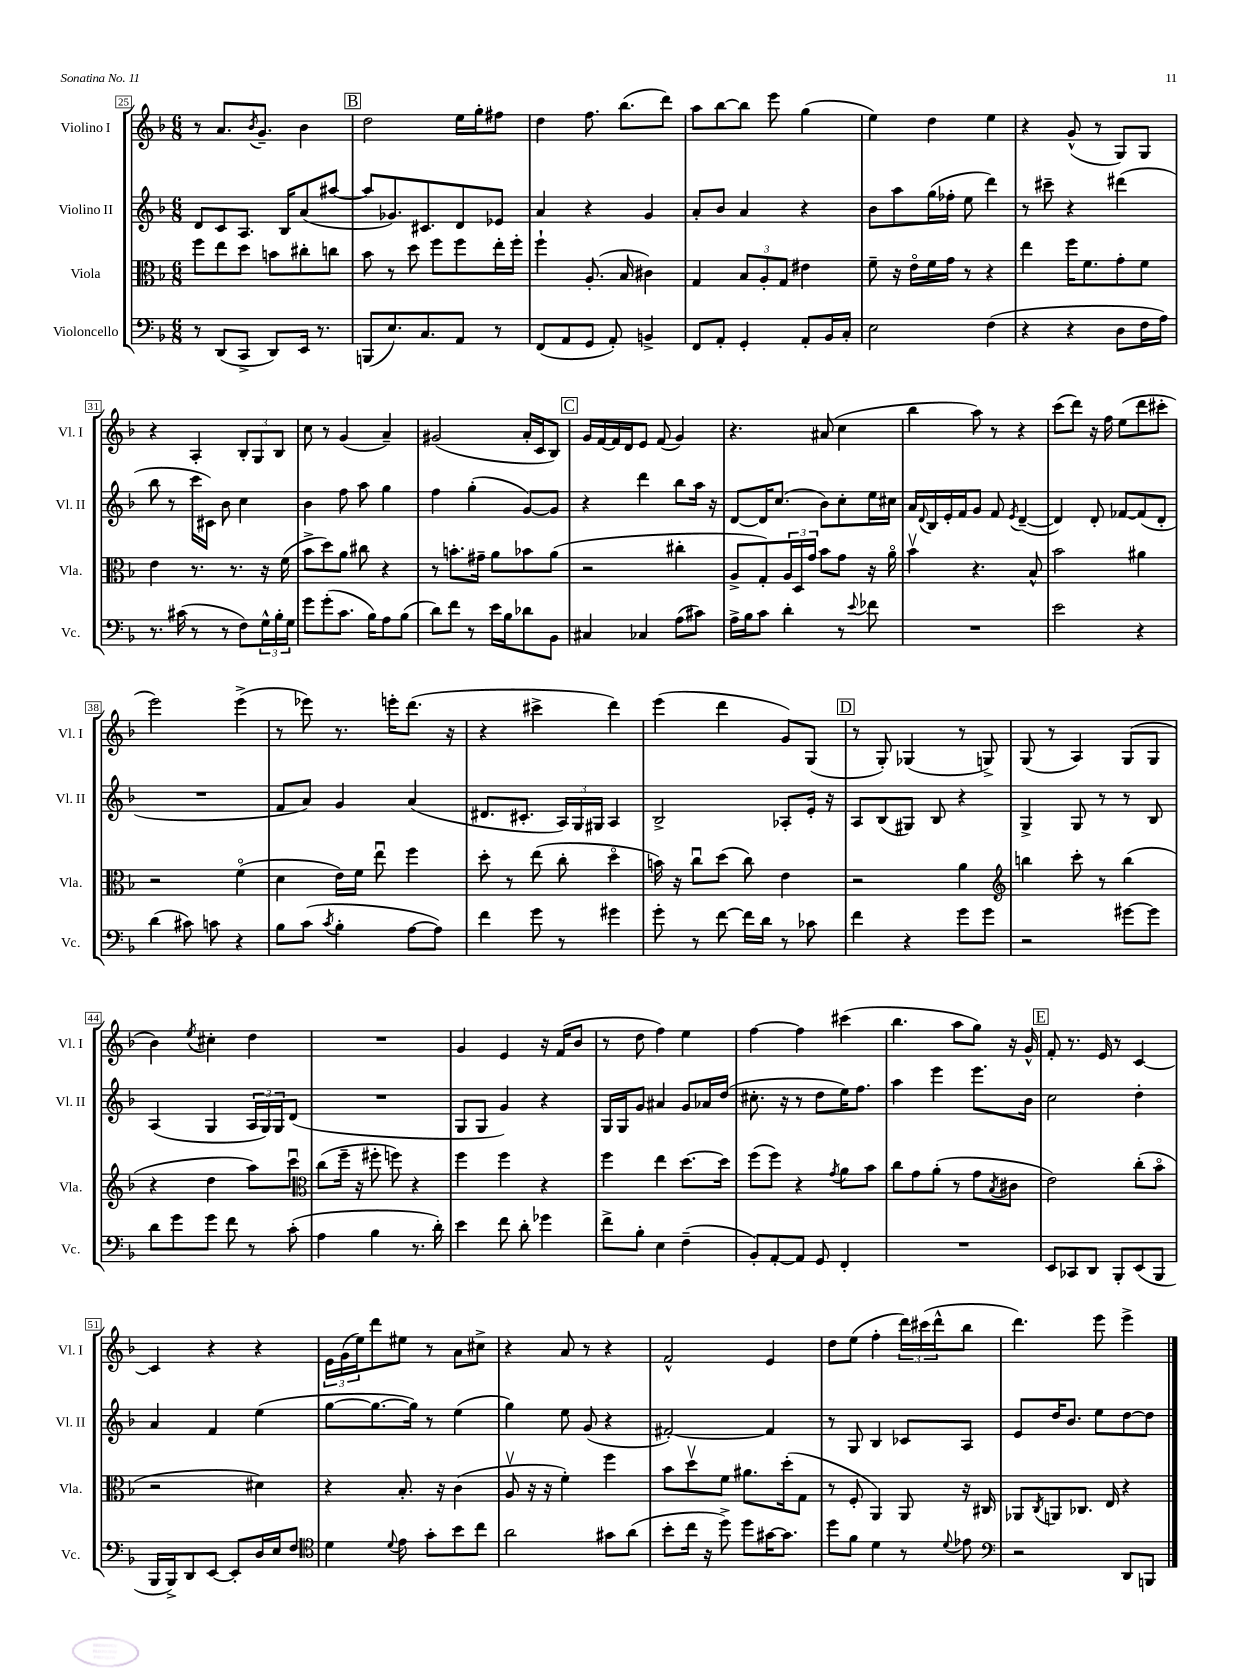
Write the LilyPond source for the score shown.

<<
\new StaffGroup <<
\new Staff = "s0" \with { instrumentName = "Violino I" shortInstrumentName = "Vl. I" } {
    \clef treble \key f \major \numericTimeSignature \time 6/8
    r8 a'8. \acciaccatura { bes'8 } g'8.-- bes'4 |
    \mark \markup { \box "B" } d''2 e''16 g''16-. fis''8 |
    d''4 f''8. bes''8.( d'''8) |
    a''8 bes''8~ bes''8 e'''8 g''4( |
    e''4) d''4 e''4 |
    r4 g'8-^( r8 g8) g8 |
    r4 a4-. \tuplet 3/2 { bes8-. g8 bes8 } |
    c''8 r8 g'4( a'4--) |
    gis'2( a'16-. c'16 bes8) |
    \mark \markup { \box "C" } g'16 f'16~ f'16 d'16 e'8 f'8( g'4) |
    r4. ais'8( c''4 |
    bes''4 a''8) r8 r4 |
    c'''8( d'''8) r16 f''16 e''8( d'''8 cis'''8-. |
    e'''2) e'''4->( |
    r8 ees'''8) r8. e'''16-. d'''8.( r16 |
    r4 cis'''4-> d'''4) |
    e'''4( d'''4 g'8) g8( |
    \mark \markup { \box "D" } r8 g8-.) ges4( r8 g8->) |
    g8( r8 a4) g8( g8 |
    bes'4) \acciaccatura { e''8 } cis''4-. d''4 |
    R2. |
    g'4 e'4 r16 f'16( bes'8 |
    r8 d''8 f''4) e''4 |
    f''4~ f''4 cis'''4( |
    bes''4. a''8 g''8) r16 g'16-^ |
    \mark \markup { \box "E" } f'8-. r8. e'16 r8 c'4~ |
    c'4 r4 r4 |
    \tuplet 3/2 { e'16 g'16( e''16) } d'''8 eis''8 r8 a'8 cis''8-> |
    r4 a'8 r8 r4 |
    f'2-^ e'4 |
    d''8 e''8( f''4-. \tuplet 3/2 { d'''16) cis'''16( d'''16-^ } bes''8 |
    d'''4.) e'''8 e'''4-> \bar "|." |
}
\new Staff = "s1" \with { instrumentName = "Violino II" shortInstrumentName = "Vl. II" } {
    \clef treble \key f \major \numericTimeSignature \time 6/8
    d'8 c'8 a8. bes16 a'8( ais''8~ |
    \mark \markup { \box "B" } ais''8 ges'8.) cis'8. d'8 ees'8 |
    a'4 r4 g'4 |
    a'8-. bes'8 a'4 r4 |
    bes'8 a''8 g''16( fes''16-. e''8 d'''4) |
    r8 cis'''8-- r4 dis'''4( |
    bes''8 r8 c'''16 cis'16) bes'8 c''4 |
    bes'4 f''8 a''8 g''4 |
    f''4 g''4-.( g'8~) g'8 |
    \mark \markup { \box "C" } r4 d'''4 bes''8 a''16 r16 |
    d'8~ d'16 c''8.( bes'8) c''8-. e''16 cis''16 |
    a'16 \appoggiatura { d'8 } bes16 e'16-. f'16 g'8 f'8 \acciaccatura { e'8 } d'4~--( |
    d'4) d'8-. fes'8~ fes'8( d'8-. |
    R2. |
    f'8 a'8) g'4 a'4( |
    dis'8. cis'8.-. \tuplet 3/2 { a16) g16 gis16 } a4 |
    bes2-> aes8-. e'16-. r16 |
    \mark \markup { \box "D" } a8 bes8( gis8) bes8 r4 |
    g4-> g8 r8 r8 bes8 |
    a4( g4 \tuplet 3/2 { a16 g16) g16 } d'8( |
    R2. |
    g8 g8 g'4) r4 |
    g16 g16 g'8 ais'4 g'8 aes'16 d''16( |
    cis''8.-. r16 r8 d''8 e''16) f''8. |
    a''4 e'''4 e'''8. bes'16 |
    \mark \markup { \box "E" } c''2 d''4-. |
    a'4 f'4 e''4( |
    g''8~ g''8.~ g''16) r8 e''4( |
    g''4) e''8 g'8( r4 |
    fis'2~-.) fis'4 |
    r8 g8 bes4 ces'8 a8 |
    e'8 d''16 bes'8. e''8 d''8~ d''8 \bar "|." |
}
\new Staff = "s2" \with { instrumentName = "Viola" shortInstrumentName = "Vla." } {
    \clef alto \key f \major \numericTimeSignature \time 6/8
    f''8 e''8 d''8 b'8 cis''8-. c''8 |
    \mark \markup { \box "B" } bes'8 r8 d''8 f''8 f''8 e''16-. f''16-. |
    f''4-! a8.-.( bes16 cis'4) |
    g4 \tuplet 3/2 { bes8 a8-. g8 } eis'4 |
    f'8-- r16 e'16\flageolet f'16 g'16 r8 r4 |
    e''4 f''16 f'8. g'8-. f'8 |
    e'4 r8. r8. r16 f'16( |
    bes'8-> d''8) a'8 cis''8 r4 |
    r8 b'8.-. gis'16-- a'8 bes'8 a'8( |
    \mark \markup { \box "C" } r2 cis''4-. |
    a8-> g8-.) \tuplet 3/2 { a16 d16 g'16 } bes'8 g'8 r16 a'16\flageolet |
    bes'4\upbow r4. bes8-^ |
    bes'2 ais'4 |
    r2 f'4\flageolet( |
    d'4 e'16) f'16 e''8\downbow f''4 |
    d''8-. r8 e''8( c''8-. d''4\flageolet |
    b'16) r16 c''8\downbow d''8( c''8) e'4 |
    \mark \markup { \box "D" } r2 a'4 |
    \clef treble b''4 c'''8-. r8 b''4( |
    r4 d''4 a''8) c'''8\downbow |
    \clef alto c''8( f''16-- r16 fis''8-. f''8) r4 |
    f''4 f''4 r4 |
    f''4 e''4 d''8.~ d''16 |
    f''8( f''8) r4 \acciaccatura { g'8 } a'8 bes'8 |
    c''8 g'8 a'8-.( r8 g'8 \acciaccatura { bes8 } cis'8 |
    \mark \markup { \box "E" } e'2) c''8-.( bes'8\flageolet |
    r2 dis'4) |
    r4 bes8.-. r16 c'4( |
    a8\upbow r16 r16 f'4-.) f''4 |
    bes'8 d''8\upbow f'8 ais'8. d''16-.( g8 |
    r8 f8-. a,4) a,8 r16 cis16 |
    aes,8 \acciaccatura { c8 } a,8 ces8. e16 r4 \bar "|." |
}
\new Staff = "s3" \with { instrumentName = "Violoncello" shortInstrumentName = "Vc." } {
    \clef bass \key f \major \numericTimeSignature \time 6/8
    r8 d,8( c,8-> d,8) e,16 r8. |
    \mark \markup { \box "B" } b,,8( e8.) c8. a,8 r8 |
    f,8( a,8 g,8 a,8-.) b,4-> |
    f,8 a,8-. g,4-. a,8-. bes,16 c16-. |
    e2 f4( |
    r4 r4 d8 f16 a16) |
    r8. cis'16( r8 r8 f8) \tuplet 3/2 { g16-^ bes16-. g16 } |
    g'8 g'8-.( c'8. bes16) a8 bes8( |
    d'8) f'8 r8 e'16 bes16 des'8 bes,8 |
    \mark \markup { \box "C" } cis4 ces4 a8( cis'8) |
    a16-> bes16 c'8 d'4-. r8 \appoggiatura { e'8 } fes'8 |
    R2. |
    e'2 r4 |
    d'4( cis'8) c'8 r4 |
    bes8 c'8( \acciaccatura { c'8 } bes4-. a8~ a8) |
    f'4 g'8 r8 gis'4 |
    g'8-. r8 f'8~ f'16 d'16 r8 ces'8 |
    \mark \markup { \box "D" } f'4 r4 g'8 g'8 |
    r2 gis'8~ gis'8 |
    d'8 g'8 g'8 f'8 r8 c'8-.( |
    a4 bes4 r8. d'16-.) |
    e'4 f'8 d'8-. ges'4 |
    f'8-> bes8-. e4 f4--( |
    bes,8-.) a,8~-. a,8 g,8 f,4-. |
    R2. |
    \mark \markup { \box "E" } e,8 ces,8 d,8 bes,,8-. e,8( bes,,8 |
    bes,,16 bes,,16->) d,8 e,8~ e,8-. d16 e16 f8 |
    \clef tenor d'4 \appoggiatura { d'8 } e'8 g'8-. bes'8 c''8 |
    a'2 gis'8 a'8( |
    bes'8-. c''16 r16 d''8->) d''8 gis'16~ gis'8. |
    d''8 f'8 d'4 r8 \appoggiatura { d'8 } ees'8 |
    \clef bass r2 d,8 b,,8 \bar "|." |
}
>>
>>
\layout { \context { \Score currentBarNumber = #25 \override BarNumber.stencil = #(make-stencil-boxer 0.1 0.3 ly:text-interface::print) } }
